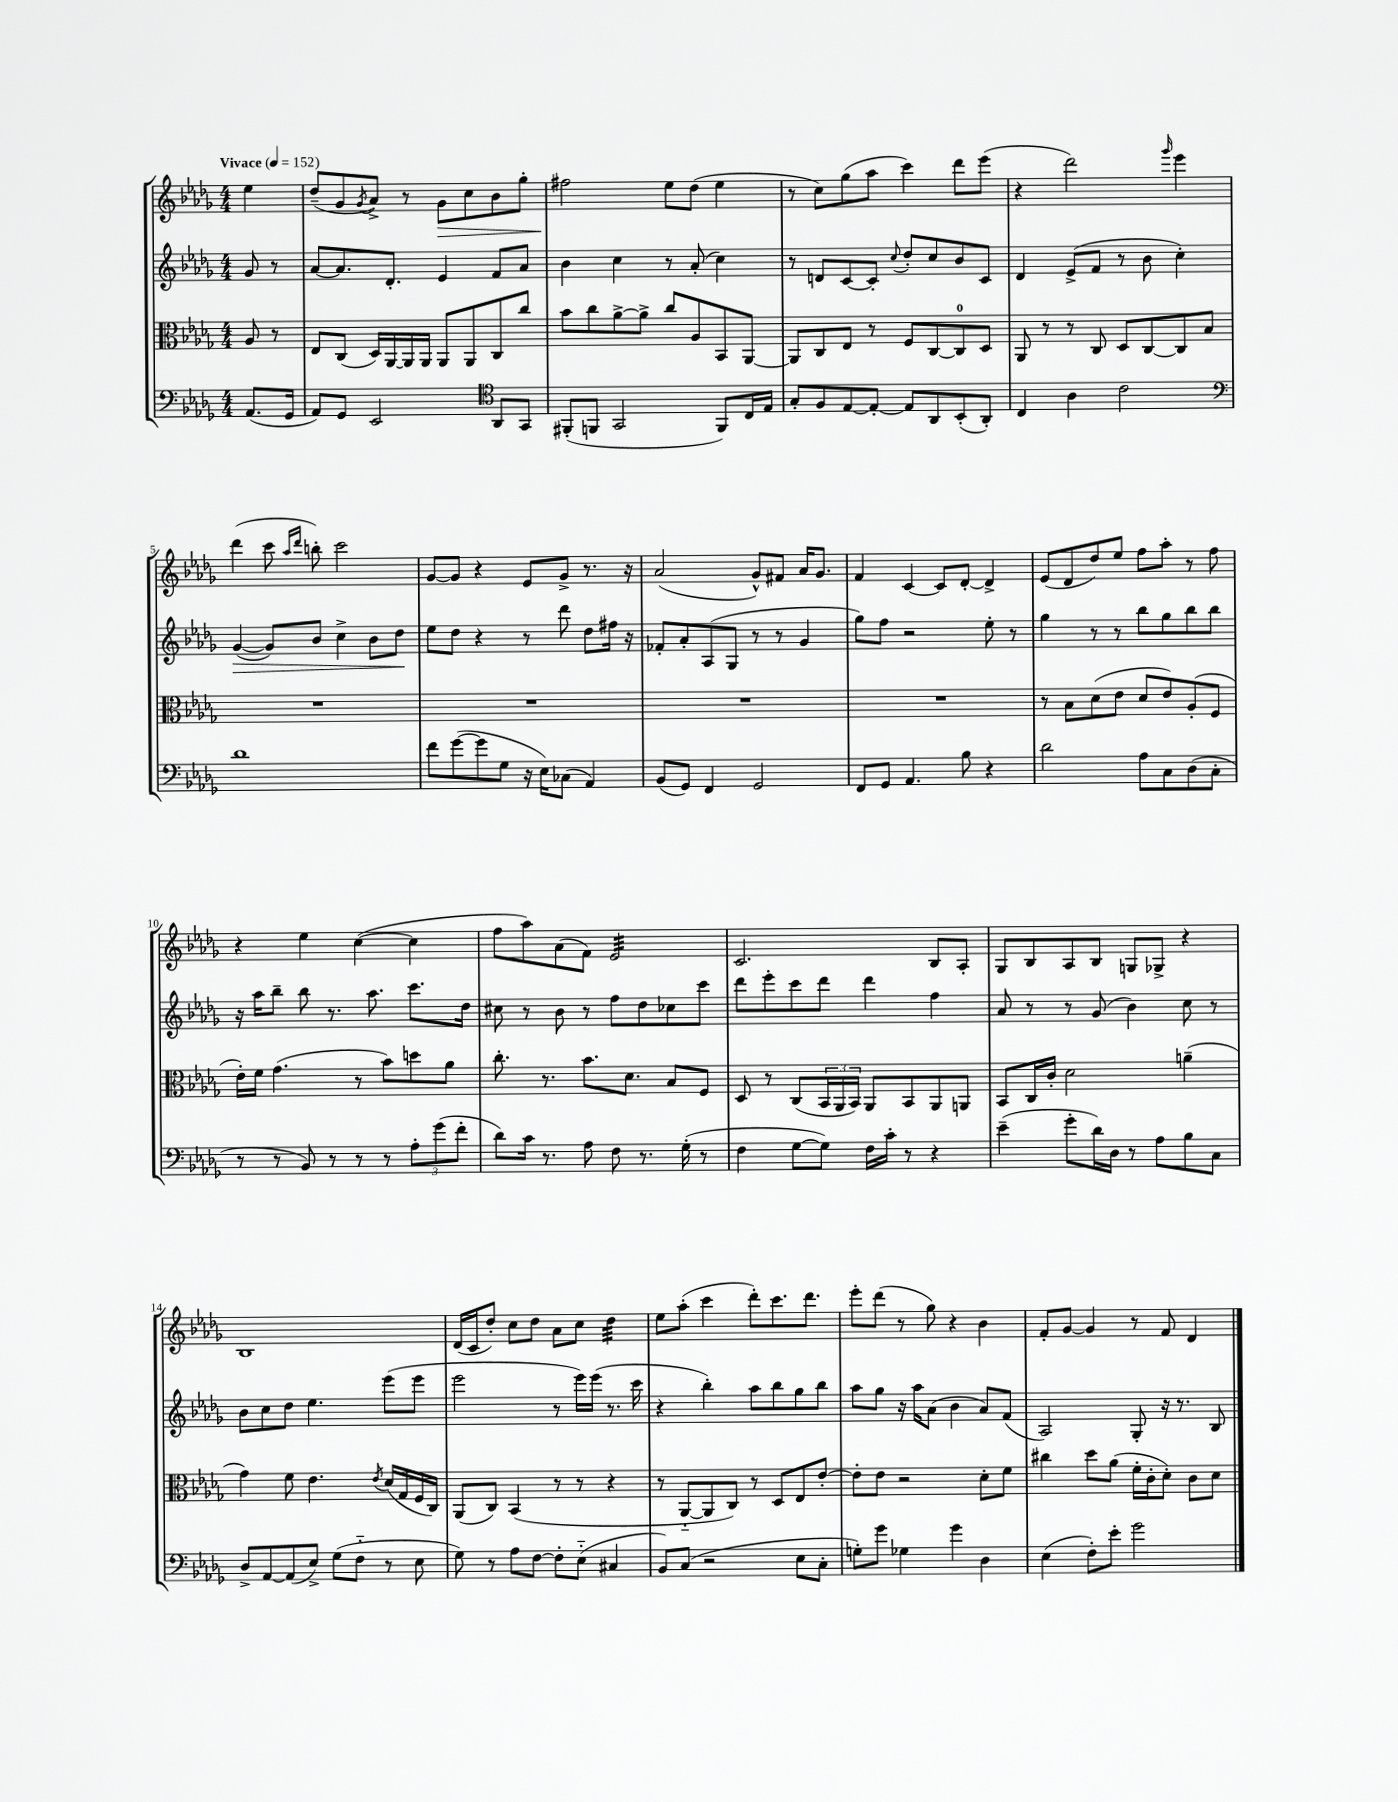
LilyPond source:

<<
\new StaffGroup <<
\new Staff = "s0" {
    \clef treble \key des \major \numericTimeSignature \time 4/4 \partial 4 \tempo "Vivace" 4 = 152
    ees''4 |
    des''8--( ges'8 \acciaccatura { ges'8 } aes'8->) r8 ges'8\> c''8 bes'8 ges''8-. |
    fis''2\! ees''8 des''8( ees''4 |
    r8 c''8) ges''8( aes''8 c'''4) des'''8 ees'''8( |
    r4 des'''2) \grace { ges'''16 } ees'''4 |
    des'''4( c'''8 \grace { aes''16 des'''16 } b''8-.) c'''2 |
    ges'8~ ges'8 r4 ees'8 ges'8-> r8. r16 |
    aes'2( ges'8-^) fis'8 aes'16 ges'8. |
    f'4 c'4~ c'8 des'8~-. des'4-> |
    ees'8( des'8 des''8) ees''8 f''8 aes''8-. r8 f''8 |
    r4 ees''4 c''4~( c''4 |
    f''8 aes''8) aes'8( f'8) ees'2:32 |
    c'2. bes8 aes8-. |
    ges8 bes8 aes8 bes8 g8 ges8-> r4 |
    bes1 |
    des'16( c'16 des''8-.) c''8 des''8 aes'8 c''8 des''4:32 |
    ees''8 aes''8-.( c'''4 des'''8-.) c'''8. des'''8. |
    ees'''8-. des'''8( r8 ges''8) r4 bes'4 |
    f'8-. ges'8~ ges'4 r8 f'8 des'4 \bar "|." |
}
\new Staff = "s1" {
    \clef treble \key des \major \numericTimeSignature \time 4/4 \partial 4
    ges'8 r8 |
    aes'8~ aes'8. des'8.-. ees'4 f'8 aes'8 |
    bes'4 c''4 r8 aes'8-.( c''4) |
    r8 d'8 c'8~ c'8-. \appoggiatura { c''8 } des''8-. c''8 bes'8 c'8 |
    des'4 ees'8->( f'8 r8 bes'8 c''4-.) |
    ges'4~\>( ges'8) bes'8 c''4-> bes'8 des''8\! |
    ees''8 des''8 r4 r8 des'''8 des''8 fis''16 r16 |
    fes'8-. aes'8-. aes8( ges8 r8 r8 ges'4 |
    ges''8) f''8 r2 ees''8-. r8 |
    ges''4 r8 r8 bes''8 ges''8 bes''8 bes''8 |
    r16 aes''16 bes''8-- bes''8 r8. aes''8. c'''8. des''16 |
    cis''8 r8 bes'8 r8 f''8 des''8 ces''8 c'''8 |
    des'''8 ees'''8-. c'''8 des'''8 des'''4 f''4 |
    aes'8 r8 r8 ges'8( bes'4) c''8 r8 |
    bes'8 c''8 des''8 ees''4. ees'''8( ees'''8 |
    ees'''2 r8 ees'''16) ees'''16( r8. c'''16 |
    r4 bes''4-.) aes''8 bes''8 ges''8 bes''8 |
    aes''8 ges''8 r16 aes''16 aes'8( bes'4 aes'8) f'8( |
    aes2) ges8-. r16 r8. bes8 \bar "|." |
}
\new Staff = "s2" {
    \clef alto \key des \major \numericTimeSignature \time 4/4 \partial 4
    aes8 r8 |
    ees8 c8( des16) aes,16~ aes,16 aes,16 aes,8 aes,8 c8 c''8 |
    bes'8 c''8 aes'8~-> aes'8-> c''8 aes8 bes,8 aes,8~ |
    aes,8 c8 ees8 r8 f8 c8~ c8-0 des8 |
    aes,8 r8 r8 c8 des8 c8~ c8 bes8 |
    R1 |
    R1 |
    R1 |
    R1 |
    r8 bes8 des'8( ees'8 des'8 ees'8) aes8-.( f8 |
    ees'16-.) f'16 ges'4.( r8 bes'8) d''8 aes'8 |
    c''8.-. r8. bes'8. des'8. bes8 f8 |
    des8 r8 c8( \tuplet 3/2 { bes,16 aes,16 bes,16) } aes,8 bes,8 aes,8 a,8 |
    bes,8 c16 c'16-. des'2 a'4--( |
    ges'4) f'8 ees'4. \acciaccatura { ees'8 } des'16( ges16 f16 c16) |
    aes,8( c8) bes,4( r8 r8 r4 |
    r8 aes,8~-_ aes,8 c8) r8 des8 ees8 ees'8~-. |
    ees'8-. ees'8 r2 des'8-. f'8 |
    cis''4 des''8 aes'8( f'16-. c'16-. des'8-.) c'8 des'8 \bar "|." |
}
\new Staff = "s3" {
    \clef bass \key des \major \numericTimeSignature \time 4/4 \partial 4
    aes,8.( ges,16 |
    aes,8) ges,8 ees,2 \clef tenor aes,8 ges,8 |
    fis,8-.( f,8 ges,2 f,8) c16 ees16 |
    ges8-. f8 ees8~ ees8~-. ees8 aes,8 bes,8-.( aes,8-.) |
    c4 aes4 c'2 |
    \clef bass des'1 |
    f'8 ges'8~( ges'8 ges8 r16 ees16) ces8( aes,4) |
    bes,8( ges,8) f,4 ges,2 |
    f,8 ges,8 aes,4. bes8 r4 |
    des'2 aes8 c8 des8( c8-. |
    r8 r8 bes,8) r8 r8 r8 \tuplet 3/2 { aes8-. ges'8( f'8-. } |
    des'8) c'16 r8. aes8 f8 r8. ges16-.( r8 |
    f4 ges8~ ges8) f16 c'16-. r8 r4 |
    ees'4--( ges'8-. des'16) des16 r8 aes8 bes8 c8 |
    des8-> aes,8~ aes,8( ees8->) ges8( f8-_ r8 ees8 |
    ges8) r8 aes8 f8~ f8-. ees8-_( cis4 |
    bes,8) c8( r2 ees8 c8-. |
    g8-.) ges'8 ges4 ges'4 des4 |
    ees4( f8-.) ees'8-. ges'2 \bar "|." |
}
>>
>>
